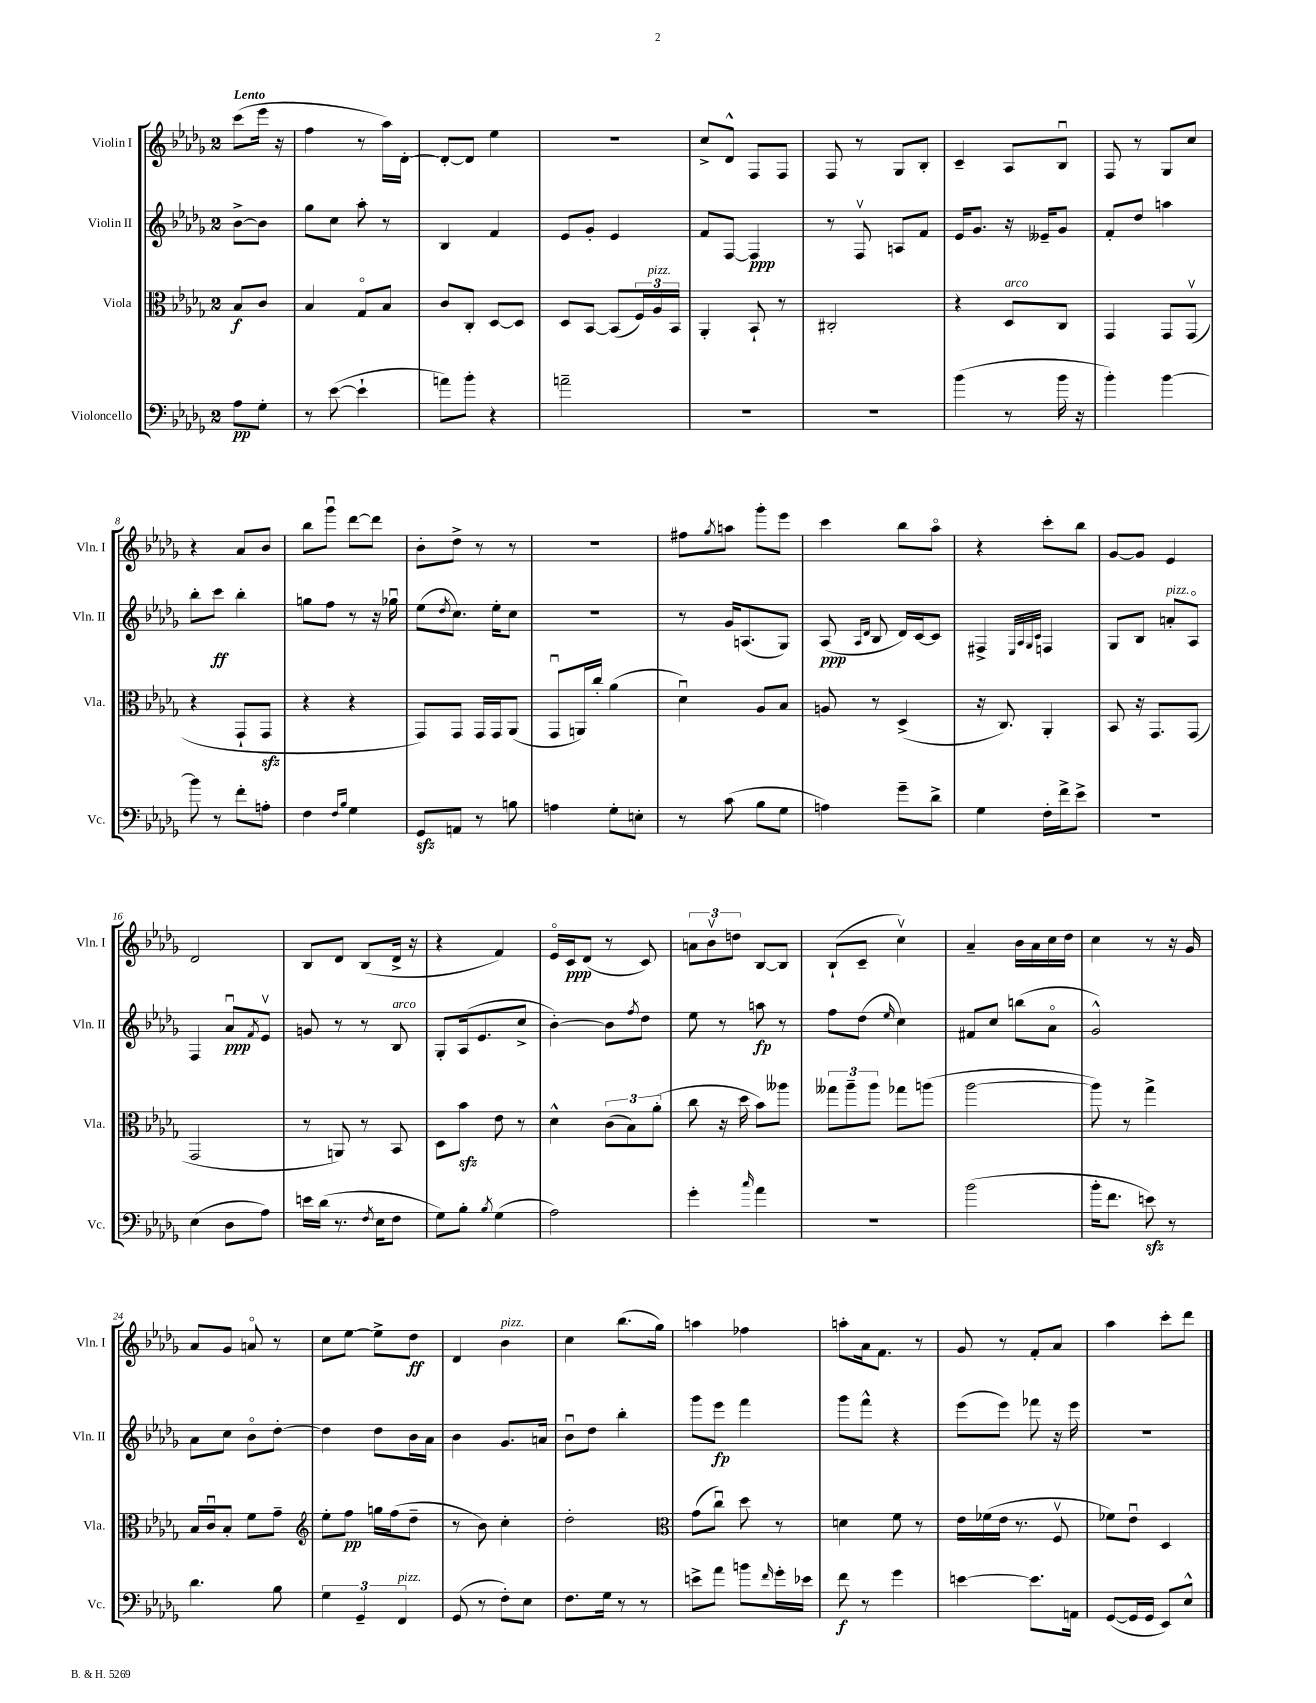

**kern	**dynam	**kern	**dynam	**kern	**dynam	**kern	**dynam
*part4	*part4	*part3	*part3	*part2	*part2	*part1	*part1
*staff4	*staff4	*staff3	*staff3	*staff2	*staff2	*staff1	*staff1
*I"Violoncello	*	*I"Viola	*	*I"Violin II	*	*I"Violin I	*
*I'Vc.	*	*I'Vla.	*	*I'Vln. II	*	*I'Vln. I	*
*clefF4	*	*clefC3	*	*clefG2	*	*clefG2	*
*k[b-e-a-d-g-]	*	*k[b-e-a-d-g-]	*	*k[b-e-a-d-g-]	*	*k[b-e-a-d-g-]	*
*M2/4	*	*M2/4	*	*M2/4	*	*M2/4	*
=	=	=	=	=	=	=	=
!	!	!	!	!	!	!LO:TX:a:B:t=Lento	!
8A-\L	pp	8B-/L	f	[8b-^\L	.	(8ccc\L	.
8G-'\J	.	8c/J	.	8b-\J]	.	16eee-\Jk	.
.	.	.	.	.	.	16r	.
=1	=1	=1	=1	=1	=1	=1	=1
8r	.	4B-/	.	8gg-\L	.	4ff\	.
([8e-\	.	.	.	8cc\J	.	.	.
4e-`\]	.	8G-/L	.	8aa-'\	.	8r	.
.	.	8B-/J	.	8r	.	16aa-\LL)	.
.	.	.	.	.	.	[16d-'\JJ	.
=2	=2	=2	=2	=2	=2	=2	=2
8an\L)	.	8c/L	.	4B-/	.	8d-'/L_	.
8b-'\J	.	8C'/J	.	.	.	8d-/J]	.
4r	.	[8D-/L	.	4f/	.	4ee-\	.
.	.	8D-/J]	.	.	.	.	.
=3	=3	=3	=3	=3	=3	=3	=3
2an~\	.	8D-/L	.	8e-/L	.	2r	.
.	.	[8BB-/J	.	8g-'/J	.	.	.
.	.	(8BB-/L]	.	4e-/	.	.	.
.	.	24F/L)	.	.	.	.	.
!	!	!LO:TX:a:i:t=pizz.	!	!	!	!	!
.	.	24A-/	.	.	.	.	.
.	.	24BB-/JJ	.	.	.	.	.
=4	=4	=4	=4	=4	=4	=4	=4
2r	.	4AA-'/	.	8f/L	.	8cc^/L	.
.	.	.	.	[8F/J	.	8d-^^/J	.
.	.	8BB-`/	.	4F/]	ppp	8F/L	.
.	.	8r	.	.	.	8F/J	.
=5	=5	=5	=5	=5	=5	=5	=5
2r	.	2C#X'/	.	8r	.	8F/	.
.	.	.	.	8Fv/	.	8r	.
.	.	.	.	8An/L	.	8G-/L	.
.	.	.	.	8f/J	.	8B-'/J	.
=6	=6	=6	=6	=6	=6	=6	=6
(4b-\	.	4r	.	16e-/KL	.	4c~/	.
.	.	.	.	8.g-/J	.	.	.
!	!	!LO:TX:a:i:t=arco	!	!	!	!	!
8r	.	8D-/L	.	16r	.	8A-/L	.
.	.	.	.	16e--X~/KL	.	.	.
16b-\	.	8C/J	.	8g-/J	.	8B-u/J	.
16r	.	.	.	.	.	.	.
=7	=7	=7	=7	=7	=7	=7	=7
4b-'\)	.	4GG-/	.	8f'/L	.	8F/	.
.	.	.	.	8dd-/J	.	8r	.
[4b-\	.	8GG-/L	.	4aan\	.	8G-/L	.
.	.	(8GG-v/J	.	.	.	8cc/J	.
!!LO:LB:g=z
=8	=8	=8	=8	=8	=8	=8	=8
8b-\]	.	4r	.	8bb-'\L	.	4r	.
8r	.	.	.	8ccc\J	ff	.	.
8f'\L	.	8GG-`/L	.	4bb-'\	.	8a-/L	.
8An'\J	.	8GG-zz/J	.	.	.	8b-/J	.
=9	=9	=9	=9	=9	=9	=9	=9
4F\	.	4r	.	8ggn\L	.	8bb-\L	.
.	.	.	.	8ff\J	.	8ggg-u\J	.
16qqF/LL	.	.	.	.	.	.	.
16qqB-/JJ	.	.	.	.	.	.	.
4G-\	.	4r	.	8r	.	[8ddd-\L	.
.	.	.	.	16r	.	8ddd-\J]	.
.	.	.	.	16gg-Xu\	.	.	.
=10	=10	=10	=10	=10	=10	=10	=10
8GG-zz/L	.	8GG-/L)	.	(8ee-\L	.	8b-'\L	.
.	.	.	.	8qdd-/	.	.	.
8AAn/J	.	8GG-/J	.	8.cc\J)	.	8dd-^\J	.
8r	.	16GG-/LL	.	.	.	8r	.
.	.	16GG-/J	.	16ee-'\KL	.	.	.
8Bn\	.	(8AA-/J	.	8cc\J	.	8r	.
=11	=11	=11	=11	=11	=11	=11	=11
4An\	.	8GG-u/L	.	2r	.	2r	.
.	.	16AAn/L)	.	.	.	.	.
.	.	16cc'/JJ	.	.	.	.	.
8G-'\L	.	(4a-\	.	.	.	.	.
8En'\J	.	.	.	.	.	.	.
=12	=12	=12	=12	=12	=12	=12	=12
8r	.	4d-u\)	.	8r	.	8ff#X\L	.
.	.	.	.	.	.	8qgg-/	.
(8c\	.	.	.	16g-/KL	.	8aan\J	.
.	.	.	.	(8.An/	.	.	.
8B-\L	.	8A-/L	.	.	.	8ggg-'\L	.
8G-\J	.	8B-/J	.	8G-/J)	.	8eee-\J	.
=13	=13	=13	=13	=13	=13	=13	=13
4An\)	.	8An/	.	(8A-/	ppp	4ccc\	.
.	.	.	.	16qqA-/LL	.	.	.
.	.	.	.	16qqd-/JJ	.	.	.
.	.	8r	.	8B-/	.	.	.
8g-~\L	.	(4D-^/	.	16d-/LL)	.	8bb-\L	.
.	.	.	.	[16c/J	.	.	.
8d-^\J	.	.	.	8c/J]	.	8aa-\J	.
=14	=14	=14	=14	=14	=14	=14	=14
4G-\	.	16r	.	4F#X^/	.	4r	.
.	.	8.C/)	.	.	.	.	.
.	.	.	.	32qqE-/LLL	.	.	.
.	.	.	.	32qqA-/	.	.	.
.	.	.	.	32qqG-/	.	.	.
.	.	.	.	32qqc/JJJ	.	.	.
16F'\LL	.	4AA-'/	.	4Fn/	.	8ccc'\L	.
16f^\J	.	.	.	.	.	.	.
8e-^\J	.	.	.	.	.	8bb-\J	.
=15	=15	=15	=15	=15	=15	=15	=15
2r	.	8BB-/	.	8G-/L	.	[8g-/L	.
.	.	16r	.	8B-/J	.	8g-/J]	.
.	.	8.GG-/L	.	.	.	.	.
!	!	!	!	!LO:TX:a:i:t=pizz.	!	!	!
.	.	.	.	8an'/L	.	4e-/	.
.	.	(8GG-/J	.	8A-/J	.	.	.
!!LO:LB:g=z
=16	=16	=16	=16	=16	=16	=16	=16
(4E-\	.	2GG-/	.	4F/	.	2d-/	.
8D-\L	.	.	.	8a-u/L	ppp	.	.
.	.	.	.	8qf/	.	.	.
8A-\J)	.	.	.	8e-v/J	.	.	.
=17	=17	=17	=17	=17	=17	=17	=17
16en\LL	.	8r	.	8gn/	.	8B-/L	.
(16d-\JJ	.	.	.	.	.	.	.
8.r	.	8AAn/)	.	8r	.	8d-/J	.
.	.	8r	.	8r	.	(8B-/L	.
8qF/	.	.	.	.	.	.	.
16E-\KL	.	.	.	.	.	.	.
!	!	!	!	!LO:TX:a:i:t=arco	!	!	!
8F\J	.	8BB-/	.	8B-/	.	16d-^/Jk	.
.	.	.	.	.	.	16r	.
=18	=18	=18	=18	=18	=18	=18	=18
8G-\L)	.	8D-\L	.	8G-'/L	.	4r	.
8B-'\J	.	8b-zz\J	.	(16A-/k	.	.	.
.	.	.	.	8.e-/	.	.	.
8qB-/	.	.	.	.	.	.	.
(4G-\	.	8e-\	.	.	.	4f/)	.
.	.	8r	.	8cc^/J	.	.	.
=19	=19	=19	=19	=19	=19	=19	=19
2A-\)	.	4d-^^\	.	[4b-'\)	.	16e-/LL	.
.	.	.	.	.	.	16c/J	ppp
.	.	.	.	.	.	(8d-/J	.
.	.	(12c\L	.	8b-\L]	.	8r	.
.	.	12B-\)	.	.	.	.	.
.	.	.	.	8qff/	.	.	.
.	.	.	.	8dd-\J	.	8c/)	.
.	.	(12a-'\J	.	.	.	.	.
=20	=20	=20	=20	=20	=20	=20	=20
4g-'\	.	8cc\	.	8ee-\	.	12an\L	.
.	.	.	.	.	.	12b-v\	.
.	.	16r	.	8r	.	.	.
.	.	.	.	.	.	12ddn\J	.
.	.	16dd-\	.	.	.	.	.
16qqcc/	.	.	.	.	.	.	.
4a-\	.	8b-\L)	.	8aan\	fp	[8B-/L	.
.	.	8aa--X\J	.	8r	.	8B-/J]	.
=21	=21	=21	=21	=21	=21	=21	=21
2r	.	12gg--X\L	.	8ff\L	.	(8B-`/L	.
.	.	12aa-~\	.	.	.	.	.
.	.	.	.	(8dd-\J	.	8c~/J	.
.	.	12aa-\J	.	.	.	.	.
.	.	.	.	16qqee-/	.	.	.
.	.	8gg-X\L	.	4cc\)	.	4ccv\)	.
.	.	(8aan\J	.	.	.	.	.
=22	=22	=22	=22	=22	=22	=22	=22
(2b-\	.	[2aa-\	.	8f#X/L	.	4a-~/	.
.	.	.	.	8cc/J	.	.	.
.	.	.	.	(8bbn\L	.	16b-\LL	.
.	.	.	.	.	.	16a-\	.
.	.	.	.	8a-\J	.	16cc\	.
.	.	.	.	.	.	16dd-\JJ	.
=23	=23	=23	=23	=23	=23	=23	=23
16b-'\KL	.	8aa-\])	.	2g-^^/)	.	4cc\	.
8.f\J	.	.	.	.	.	.	.
.	.	8r	.	.	.	.	.
8enzz\)	.	4gg-^\	.	.	.	8r	.
8r	.	.	.	.	.	16r	.
.	.	.	.	.	.	16g-/	.
!!LO:LB:g=z
=24	=24	=24	=24	=24	=24	=24	=24
4.d-\	.	16B-/LL	.	8a-\L	.	8a-/L	.
.	.	16cu/J	.	.	.	.	.
.	.	8B-'/J	.	8cc\J	.	8g-/J	.
.	.	8f\L	.	8b-\L	.	8an/	.
8B-\	.	8g-~\J	.	[8dd-'\J	.	8r	.
=25	=25	=25	=25	=25	=25	=25	=25
*	*	*clefG2	*	*	*	*	*
6G-\	.	8ee-'\L	.	4dd-\]	.	8cc\L	.
.	.	8ff\J	pp	.	.	[8ee-\J	.
6GG-~/	.	.	.	.	.	.	.
.	.	16ggn\LL	.	8dd-\L	.	8ee-^\L]	.
.	.	(16ff\J	.	.	.	.	.
!LO:TX:a:i:t=pizz.	!	!	!	!	!	!	!
6FF/	.	.	.	.	.	.	.
.	.	8dd-~\J	.	16b-\L	.	8dd-\J	ff
.	.	.	.	16a-\JJ	.	.	.
=26	=26	=26	=26	=26	=26	=26	=26
(8GG-/	.	8r	.	4b-\	.	4d-/	.
8r	.	8b-\)	.	.	.	.	.
!	!	!	!	!	!	!LO:TX:a:i:t=pizz.	!
8F'\L)	.	4cc'\	.	8.g-/L	.	4b-\	.
8E-\J	.	.	.	.	.	.	.
.	.	.	.	16an/Jk	.	.	.
=27	=27	=27	=27	=27	=27	=27	=27
8.F\L	.	2dd-'\	.	8b-u\L	.	4cc\	.
.	.	.	.	8dd-\J	.	.	.
16G-\Jk	.	.	.	.	.	.	.
8r	.	.	.	4bb-'\	.	(8.bb-\L	.
8r	.	.	.	.	.	.	.
.	.	.	.	.	.	16gg-\Jk)	.
=28	=28	=28	=28	=28	=28	=28	=28
*	*	*clefC3	*	*	*	*	*
8en^\L	.	(8g-\L	.	8ggg-\L	.	4aan\	.
8a-\J	.	8ccu\J)	.	8eee-\J	fp	.	.
8bn\L	.	8dd-\	.	4fff\	.	4ff-X\	.
16qqf/	.	.	.	.	.	.	.
16g-'\L	.	8r	.	.	.	.	.
16e-X\JJ	.	.	.	.	.	.	.
=29	=29	=29	=29	=29	=29	=29	=29
8f\	f	4dn\	.	8ggg-\L	.	8aan'\L	.
8r	.	.	.	8fff^^\J	.	16a-\k	.
.	.	.	.	.	.	8.f\J	.
4g-\	.	8f\	.	4r	.	.	.
.	.	8r	.	.	.	8r	.
=30	=30	=30	=30	=30	=30	=30	=30
[4en\	.	16e-\LL	.	(8eee-\L	.	8g-/	.
.	.	(16f-X\	.	.	.	.	.
.	.	16e-\JJ	.	8eee-\J)	.	8r	.
.	.	8.r	.	.	.	.	.
8.e\L]	.	.	.	8fff-X\	.	8f'/L	.
.	.	8Fv/	.	16r	.	8a-/J	.
16AAn\Jk	.	.	.	16eee-\	.	.	.
=31	=31	=31	=31	=31	=31	=31	=31
([8GG-/L	.	8f-X\L)	.	2r	.	4aa-\	.
16GG-/L]	.	8e-u\J	.	.	.	.	.
16GG-/JJ	.	.	.	.	.	.	.
8EE-/L)	.	4D-/	.	.	.	8ccc'\L	.
8E-^^/J	.	.	.	.	.	8ddd-\J	.
==	==	==	==	==	==	==	==
*-	*-	*-	*-	*-	*-	*-	*-
